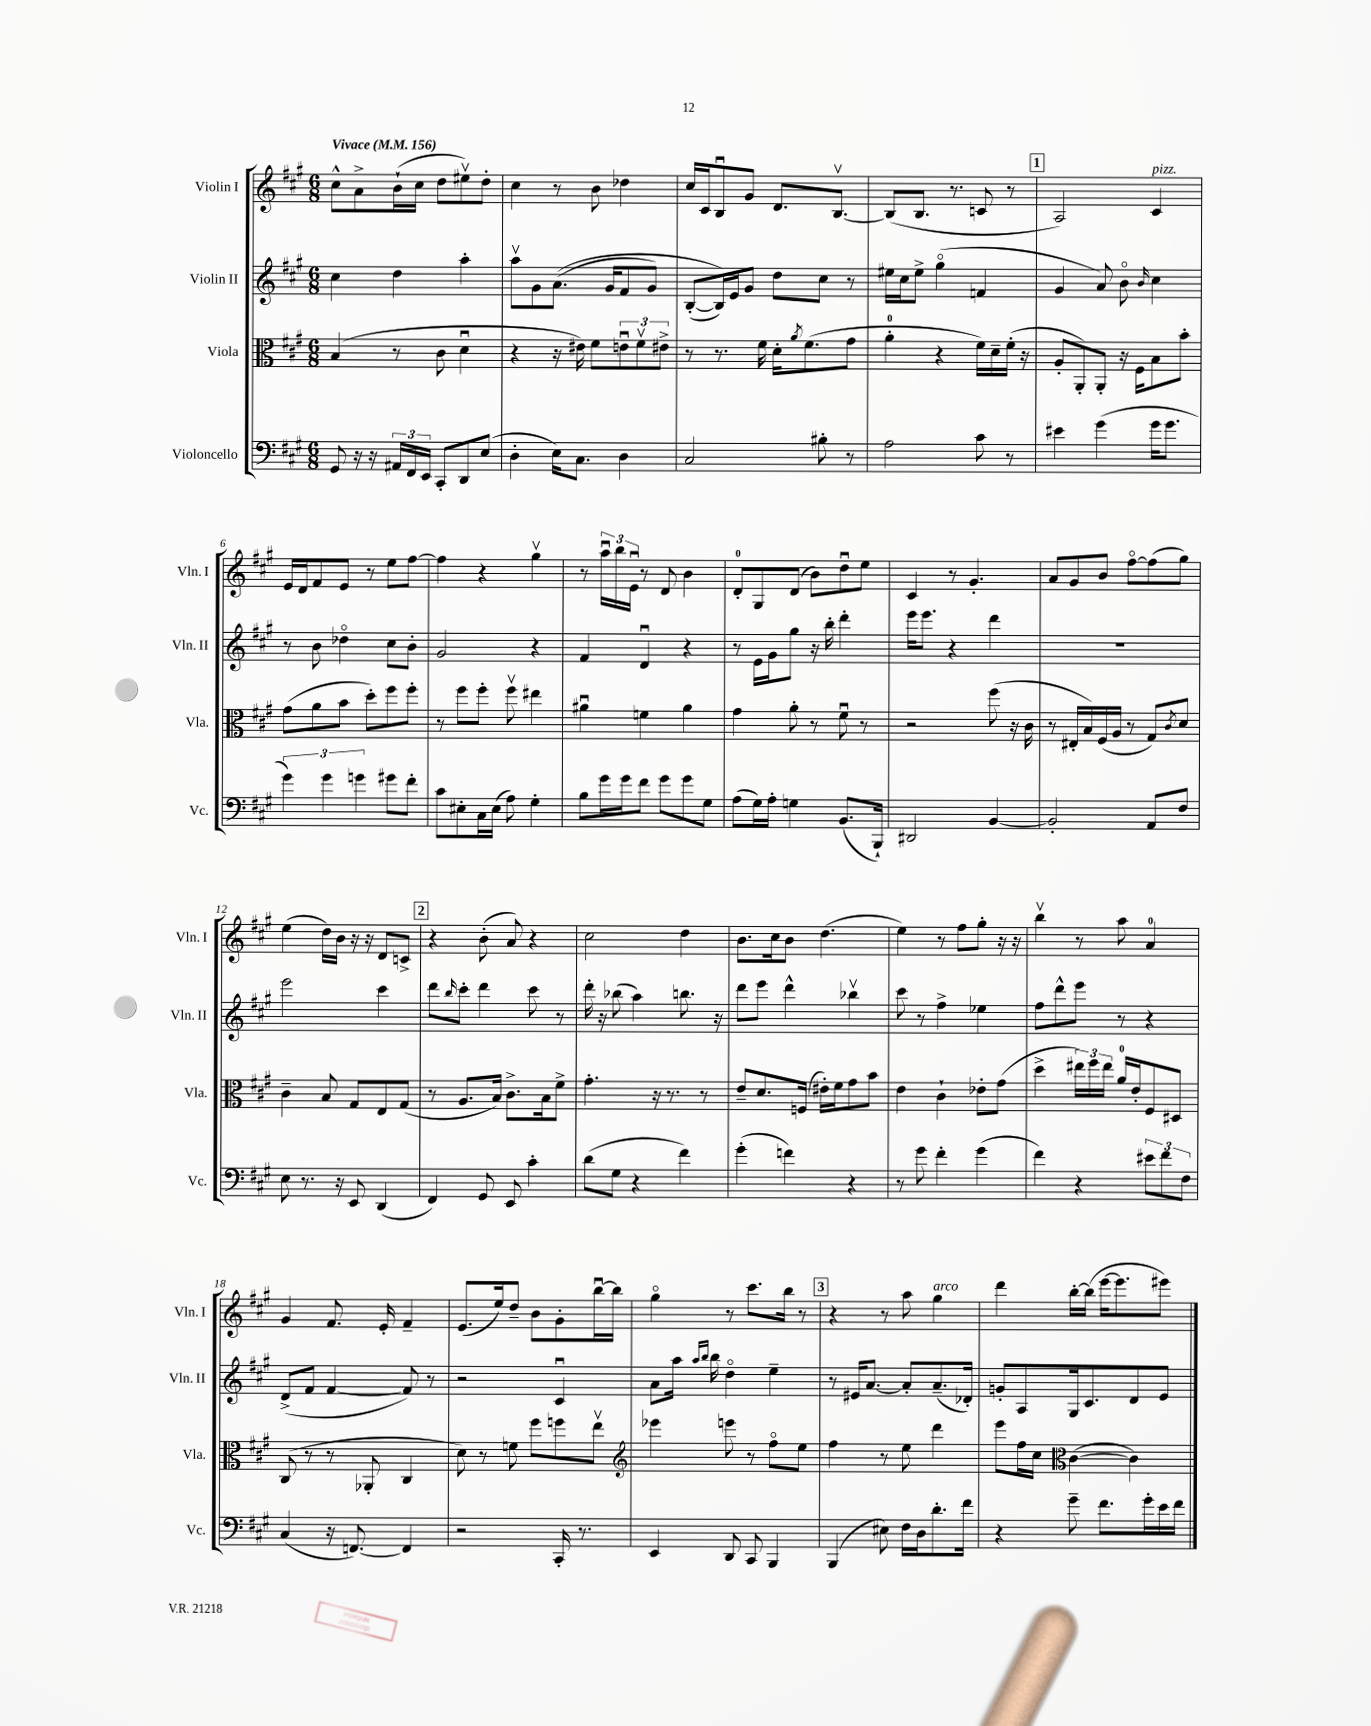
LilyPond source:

<<
\new StaffGroup <<
\new Staff = "s0" \with { instrumentName = "Violin I" shortInstrumentName = "Vln. I" } {
    \clef treble \key a \major \numericTimeSignature \time 6/8 \tempo "Vivace" 4 = 156
    cis''8-^ a'8-> b'16-!( cis''16 d''8 eis''8\upbow) d''8-. |
    cis''4 r8 b'8 des''4 |
    cis''16 cis'16 b8\downbow gis'8 d'8. b8.~\upbow |
    b8( b8. r8. c'8 r8 |
    \mark \markup { \box "1" } a2) cis'4^\markup { \italic "pizz." } |
    e'16 d'16 fis'8 e'8 r8 e''8 fis''8~ |
    fis''4 r4 gis''4\upbow |
    r8 \tuplet 3/2 { a''16\downbow b''16 e'16\downbow } r8 d'8 b'4 |
    d'8-0-. gis8 d'8( b'8) d''8\downbow e''8 |
    cis'4 r8 gis'4.-. |
    a'8 gis'8 b'8 fis''8~\flageolet fis''8( gis''8) |
    e''4( d''16) b'16 r16 r16 d'8 c'8-> |
    \mark \markup { \box "2" } r4 b'8-.( a'8) r4 |
    cis''2 d''4 |
    b'8. cis''16 b'8 d''4.( |
    e''4) r8 fis''8 gis''8-. r16 r16 |
    b''4\upbow r8 a''8 a'4-0 |
    gis'4 fis'8. e'16-. fis'4-- |
    e'8.( e''16) d''8-- b'8 gis'8-. b''16~\downbow b''16 |
    gis''4\flageolet r8 cis'''8. b''16 r8 |
    \mark \markup { \box "3" } r4 r8 a''8 gis''4^\markup { \italic "arco" } |
    d'''4 b''16~-. b''16( e'''16~ e'''8. eis'''8) \bar "|." |
}
\new Staff = "s1" \with { instrumentName = "Violin II" shortInstrumentName = "Vln. II" } {
    \clef treble \key a \major \numericTimeSignature \time 6/8
    cis''4 d''4 a''4-. |
    a''8\upbow gis'8 a'8.(\( gis'16 fis'8 gis'8) |
    b8~-.( b16)\) e'16 gis'8 d''8 cis''8 r8 |
    eis''16 cis''16 eis''8-> gis''4\flageolet( f'4 |
    \mark \markup { \box "1" } gis'4 a'8) b'8\flageolet \grace { b'16 } cis''4 |
    r8 b'8 des''4\flageolet cis''8 b'8-. |
    gis'2 r4 |
    fis'4 d'4\downbow r4 |
    r8 e'16 gis'16 gis''8 r16 b''16-. d'''4-. |
    e'''16 e'''8. r4 d'''4 |
    R2. |
    e'''2 cis'''4 |
    \mark \markup { \box "2" } d'''8 \grace { b''16 } cis'''8-. d'''4 cis'''8 r8 |
    d'''16-. r16 bes''8( a''4) b''8. r16 |
    d'''8 e'''8 d'''4-^ bes''4\upbow |
    cis'''8 r8 fis''4-> ees''4 |
    fis''8 d'''8-^ e'''8 r8 r4 |
    d'8->( fis'8 fis'4~ fis'8) r8 |
    r2 cis'4\downbow |
    a'8 a''16 \grace { a''16 b''16 } b''16 d''4\flageolet e''4-- |
    \mark \markup { \box "3" } r8 eis'16 a'8.~ a'8-. a'8.--( des'16-.) |
    g'8-. a8 gis16 cis'8. d'8 e'8 \bar "|." |
}
\new Staff = "s2" \with { instrumentName = "Viola" shortInstrumentName = "Vla." } {
    \clef alto \key a \major \numericTimeSignature \time 6/8
    b4( r8 cis'8 d'4\downbow |
    r4 r16 eis'16) fis'8 \tuplet 3/2 { e'8\downbow fis'8\upbow eis'8-> } |
    r8 r8. fis'16 d'16-. \acciaccatura { a'8 } fis'8.( gis'8 |
    a'4-0-. r4 fis'16) d'16-- fis'16-.( r16 |
    \mark \markup { \box "1" } a8-. a,8-.) a,8-. r16 fis16 b8 b'8-. |
    gis'8( a'8 b'8 d''8-.) fis''8 fis''8-. |
    r8 fis''8 fis''8-. fis''8\upbow eis''4 |
    ais'4\downbow f'4 ais'4 |
    gis'4 a'8-. r8 fis'8\downbow r8 |
    r2 fis''8( r16 cis'16 |
    r8 eis16-. b16) fis16( a16 r8 gis8) \acciaccatura { cis'8 } d'8 |
    cis'4-- b8 gis8 e8 gis8( |
    \mark \markup { \box "2" } r8 a8. b16) cis'8.-> b16 fis'8-> |
    gis'4.-. r16 r8. r8 |
    e'8-- d'8. f16( eis'16-.) fis'16 gis'8 b'8 |
    e'4 cis'4-! ees'8-. gis'8( |
    d''4-> \tuplet 3/2 { eis''16) fis''16 eis''16 } a'16-0 e'16-. fis8 dis8 |
    cis8( r8 r8 aes,8-. cis4 |
    d'8) r8 f'8 fis''8 f''8 e''8\upbow |
    \clef treble ees'''4 e'''8 r8 fis''8\flageolet e''8 |
    \mark \markup { \box "3" } fis''4 r8 e''8 d'''4 |
    e'''8 fis''16 cis''16 \clef alto cis'4~( cis'4) \bar "|." |
}
\new Staff = "s3" \with { instrumentName = "Violoncello" shortInstrumentName = "Vc." } {
    \clef bass \key a \major \numericTimeSignature \time 6/8
    gis,8 r16 r16 \tuplet 3/2 { ais,16 fis,16 e,16 } cis,8-. d,8 e8( |
    d4-. e16) cis8. d4 |
    cis2 bis8-. r8 |
    a2 cis'8 r8 |
    \mark \markup { \box "1" } eis'4 gis'4( gis'16 gis'8. |
    \tuplet 3/2 { gis'4) gis'4 g'4 } gis'8 fis'8-. |
    cis'8 eis8-. cis16 eis16( a8) gis4-. |
    b8 gis'16 gis'16 fis'8 gis'8 gis'8 gis8 |
    a8( gis16) a16-. g4 b,8.( b,,16-!) |
    dis,2 b,4~ |
    b,2-. a,8 fis8 |
    e8 r8. r16 e,8 d,4( |
    \mark \markup { \box "2" } fis,4) gis,8 e,8 cis'4-. |
    d'8( gis8 r4 fis'4) |
    gis'4-.( f'4) r4 |
    r8 gis'8 fis'4-. gis'4( |
    fis'4) r4 \tuplet 3/2 { eis'8 fis'8 fis8 } |
    cis4( r16 f,8.~) f,4 |
    r2 cis,16-. r8. |
    e,4 d,8 cis,8 b,,4 |
    \mark \markup { \box "3" } b,,4( eis8) fis16 d16 d'8.-. fis'16 |
    r4 gis'8-- fis'8. gis'16-. e'16 fis'16 \bar "|." |
}
>>
>>
